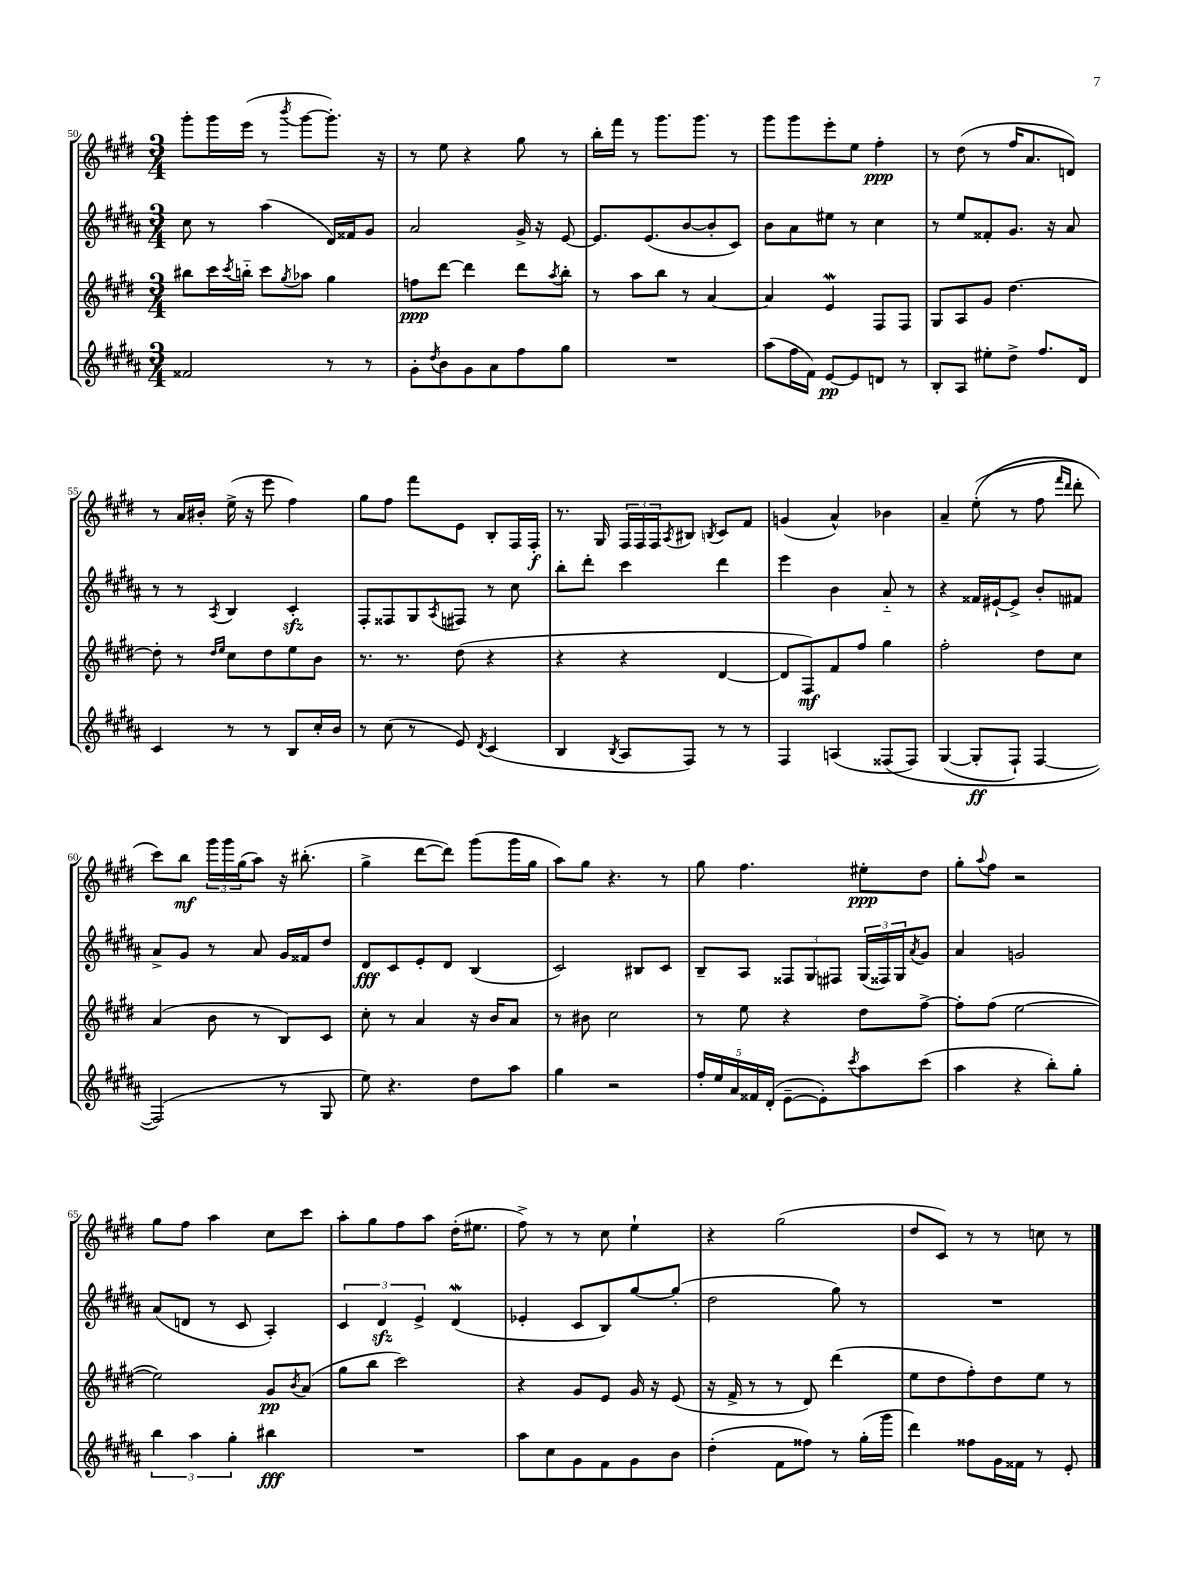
<<
\new StaffGroup <<
\new Staff = "s0" {
    \clef treble \key e \major \numericTimeSignature \time 3/4
    gis'''8-. gis'''16 e'''16( r8 \acciaccatura { b'''8 } gis'''8~ gis'''8.-.) r16 |
    r8 e''8 r4 gis''8 r8 |
    b''16-. fis'''16 r8 gis'''8. gis'''8. r8 |
    gis'''8 gis'''8 e'''8-. e''8 fis''4-.\ppp |
    r8 dis''8( r8 fis''16 a'8. d'8) |
    r8 a'16 bis'16-. e''16->( r16 e'''8 fis''4) |
    gis''8 fis''8 fis'''8 e'8 b8-. fis16 fis16-.\f |
    r8. gis16 \tuplet 3/2 { fis16 fis16 fis16 } \acciaccatura { a8 } bis8 \acciaccatura { b8 } cis'8 fis'8 |
    g'4( a'4-^) bes'4 |
    a'4-- e''8-.(\( r8 fis''8 \grace { fis'''16 dis'''16 } dis'''8-.) |
    cis'''8\) b''8\mf \tuplet 3/2 { gis'''16 gis'''16 gis''16( } a''8) r16 bis''8.-.( |
    gis''4-> dis'''8~ dis'''8) gis'''8( gis'''16 gis''16 |
    a''8) gis''8 r4. r8 |
    gis''8 fis''4. eis''8-.\ppp dis''8 |
    gis''8-. \appoggiatura { a''8 } fis''8 r2 |
    gis''8 fis''8 a''4 cis''8 cis'''8 |
    a''8-. gis''8 fis''8 a''8 dis''16-.( eis''8. |
    fis''8->) r8 r8 cis''8 e''4-! |
    r4 gis''2( |
    dis''8 cis'8) r8 r8 c''8 r8 \bar "|." |
}
\new Staff = "s1" {
    \clef treble \key b \major \numericTimeSignature \time 3/4
    cis''8 r8 ais''4( dis'16) fisis'16 gis'8 |
    ais'2 gis'16-> r16 e'8~ |
    e'8. e'8.( b'8~ b'8-. cis'8) |
    b'8 ais'8 eis''8 r8 cis''4 |
    r8 e''8 fisis'8-. gis'8. r16 ais'8 |
    r8 r8 \acciaccatura { ais8 } b4 cis'4-.\sfz |
    fis8-. fisis8 gis8 \acciaccatura { ais8 } fis8 r8 cis''8 |
    b''8-. dis'''8-. cis'''4 dis'''4 |
    e'''4 b'4 ais'8-_ r8 |
    r4 fisis'16 eis'16~-! eis'8-> b'8-. fis'8 |
    ais'8-> gis'8 r8 ais'8 gis'16 fisis'16 dis''8 |
    dis'8\fff cis'8 e'8-. dis'8 b4( |
    cis'2) bis8 cis'8 |
    b8-- ais8 \tuplet 3/2 { fisis8 gis8 fis8 } \tuplet 3/2 { gis16( fisis16) gis16 } \acciaccatura { ais'8 } gis'8 |
    ais'4 g'2 |
    ais'8( d'8 r8 cis'8 ais4-.) |
    \tuplet 3/2 { cis'4 dis'4\sfz e'4-> } dis'4\mordent( |
    ees'4-. cis'8 b8) gis''8~ gis''8-.( |
    dis''2 gis''8) r8 |
    R2. \bar "|." |
}
\new Staff = "s2" {
    \clef treble \key e \major \numericTimeSignature \time 3/4
    bis''8 cis'''16 \acciaccatura { cis'''8 } b''16-_ cis'''8 \acciaccatura { gis''8 } aes''8 gis''4 |
    f''8\ppp dis'''8~ dis'''4 dis'''8 \acciaccatura { a''8 } b''8-. |
    r8 a''8 b''8 r8 a'4~ |
    a'4 e'4\mordent fis8 fis8 |
    gis8 a8 gis'8 dis''4.~ |
    dis''8-. r8 \grace { dis''16 e''16 } cis''8 dis''8 e''8 b'8 |
    r8. r8. dis''8( r4 |
    r4 r4 dis'4~ |
    dis'8 fis8\mf) fis'8 fis''8 gis''4 |
    fis''2-. dis''8 cis''8 |
    a'4( b'8 r8 b8) cis'8 |
    cis''8-. r8 a'4 r16 b'16 a'8 |
    r8 bis'8 cis''2 |
    r8 e''8 r4 dis''8 fis''8~-> |
    fis''8-. fis''8( e''2~ |
    e''2) gis'8\pp \acciaccatura { b'8 } a'8( |
    gis''8 b''8 cis'''2) |
    r4 gis'8 e'8 gis'16 r16 e'8( |
    r16 fis'16-> r8 r8 dis'8) dis'''4( |
    e''8 dis''8 fis''8-.) dis''8 e''8 r8 \bar "|." |
}
\new Staff = "s3" {
    \clef treble \key b \major \numericTimeSignature \time 3/4
    fisis'2 r8 r8 |
    gis'8-. \acciaccatura { dis''8 } b'8 gis'8 ais'8 fis''8 gis''8 |
    R2. |
    ais''8( fis''16 fis'16) e'8~\pp e'8 d'8 r8 |
    b8-. ais8 eis''8-. dis''8-> fis''8. dis'16 |
    cis'4 r8 r8 b8 cis''16-. b'16 |
    r8 cis''8( r8 e'8) \acciaccatura { dis'8 } cis'4( |
    b4 \acciaccatura { b8 } ais8 fis8) r8 r8 |
    fis4 a4( fisis8\( fisis8) |
    gis4~( gis8-.\ff fis8-!) fis4~ |
    fis2(\) r8 gis8 |
    e''8) r4. dis''8 ais''8 |
    gis''4 r2 |
    \tuplet 5/4 { fis''16-. e''16 ais'16 fisis'16 dis'16-.( } e'8~-- e'8-.) \acciaccatura { cis'''8 } ais''8 cis'''8( |
    ais''4 r4 b''8-.) gis''8-. |
    \tuplet 3/2 { b''4 ais''4 gis''4-. } bis''4\fff |
    R2. |
    ais''8 cis''8 gis'8 fis'8 gis'8 b'8 |
    dis''4-.( fis'8 fisis''8) r8 gis''16-.( gis'''16 |
    dis'''4) fisis''8 gis'16 fisis'16 r8 e'8-. \bar "|." |
}
>>
>>
\layout { \context { \Score currentBarNumber = #50 } }
